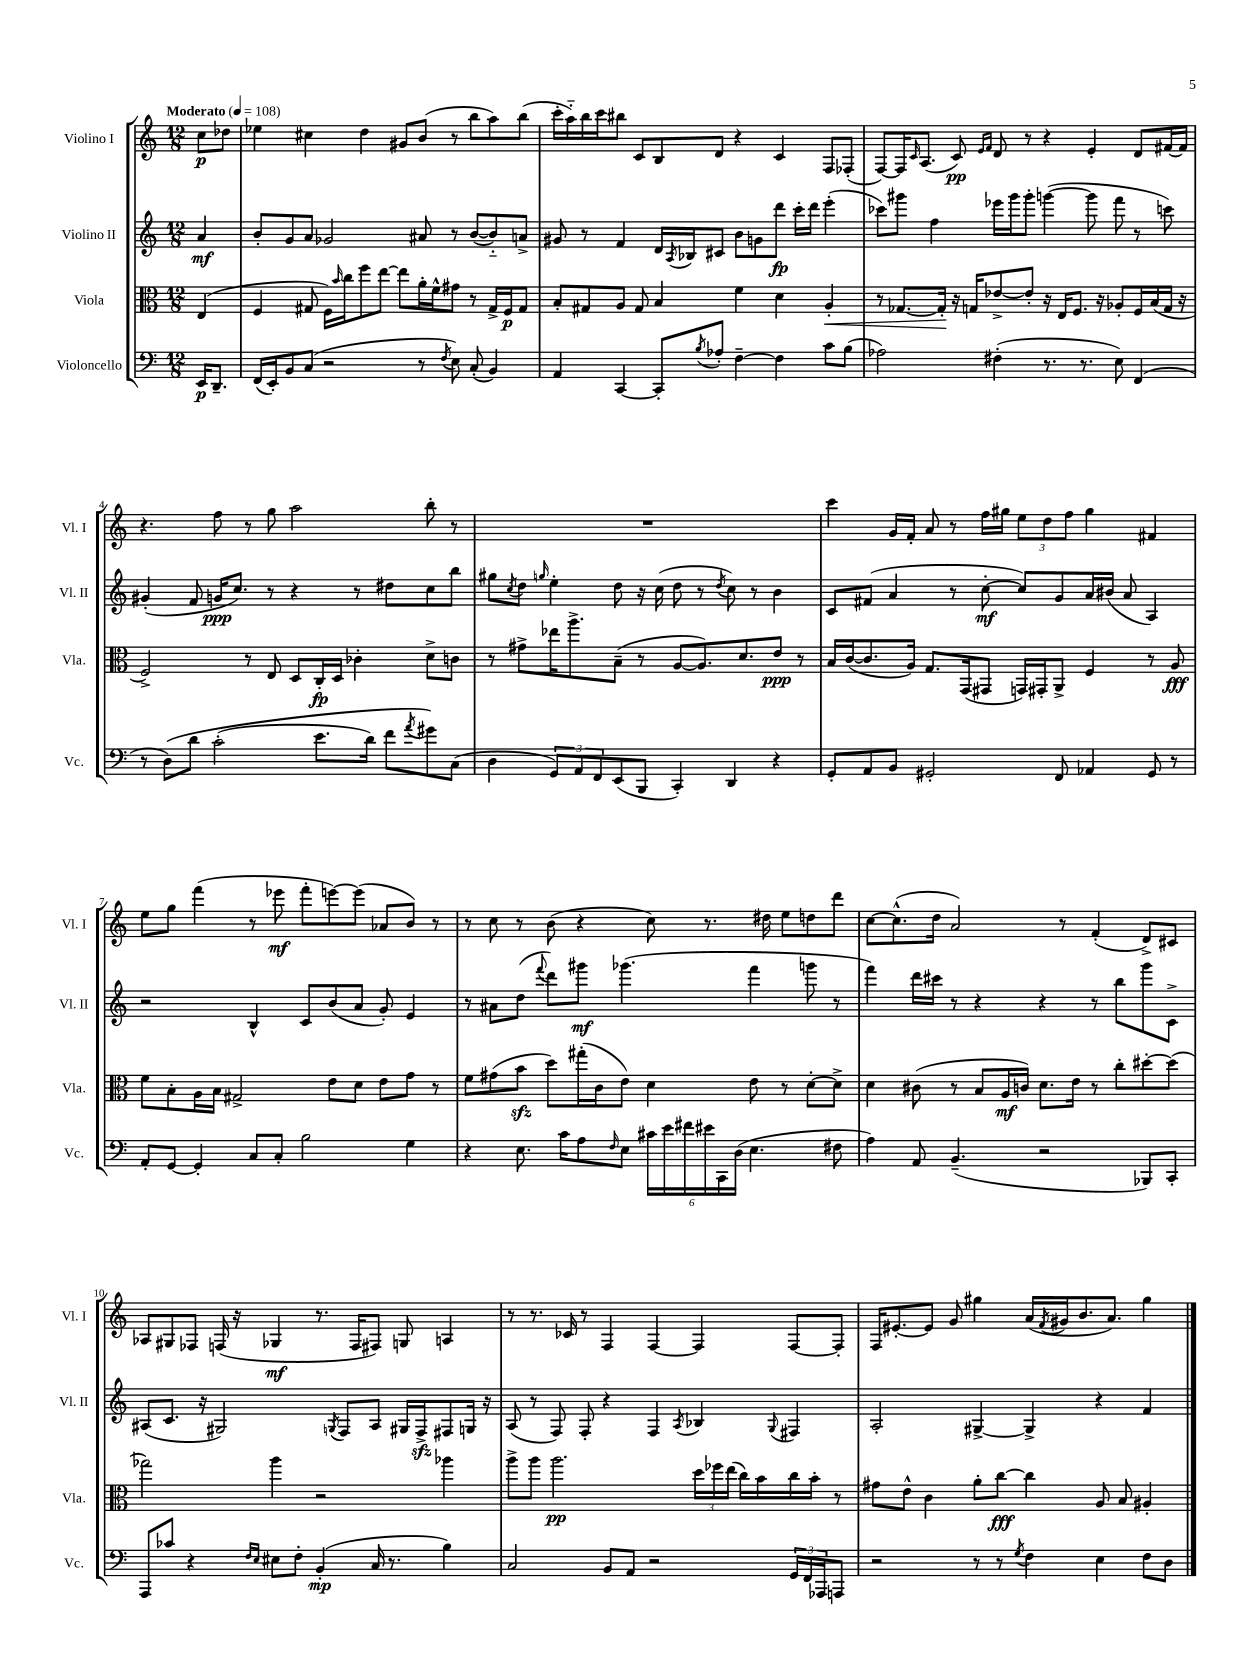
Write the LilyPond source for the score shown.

<<
\new StaffGroup <<
\new Staff = "s0" \with { instrumentName = "Violino I" shortInstrumentName = "Vl. I" } {
    \clef treble \key c \major \numericTimeSignature \time 12/8 \partial 4 \tempo "Moderato" 4 = 108
    c''8\p des''8 |
    ees''4 cis''4 d''4 gis'8 b'8( r8 b''8 a''8) b''8( |
    c'''16-. a''16-_) b''16 c'''16 bis''8 c'8 b8 d'8 r4 c'4 f8 fes8-.( |
    f8~) f16 \grace { c'16 } a8.( c'8\pp) \grace { e'16 f'16 } d'8 r8 r4 e'4-. d'8 fis'16~ fis'16 |
    r4. f''8 r8 g''8 a''2 b''8-. r8 |
    R1. |
    c'''4 g'16 f'16-. a'8 r8 f''16 gis''16 \tuplet 3/2 { e''8 d''8 f''8 } gis''4 fis'4 |
    e''8 g''8 f'''4( r8 ees'''8\mf f'''8-. e'''8~) e'''8( aes'8 b'8) r8 |
    r8 c''8 r8 b'8( r4 c''8) r8. dis''16 e''8 d''8 d'''8 |
    c''8~ c''8.-^( d''16 a'2) r8 f'4-.( d'8->) cis'8 |
    aes8 gis8 fes8 f16( r16 ges4\mf r8. f16 fis8) g8 a4 |
    r8 r8. ces'16 r8 f4 f4~ f4 f8~ f8-. |
    f16 eis'8.~-. eis'8 g'8 gis''4 a'16( \acciaccatura { f'8 } gis'16 b'8. a'8.) gis''4 \bar "|." |
}
\new Staff = "s1" \with { instrumentName = "Violino II" shortInstrumentName = "Vl. II" } {
    \clef treble \key c \major \numericTimeSignature \time 12/8 \partial 4
    a'4\mf |
    b'8-. g'8 a'8 ges'2 ais'8 r8 b'8~( b'8-_) a'8-> |
    gis'8 r8 f'4 d'16 \acciaccatura { a8 } bes16 cis'8 b'8 g'8 d'''8\fp c'''16-. d'''16 e'''4-.( |
    ces'''8) gis'''8 f''4 ees'''16 gis'''16 gis'''8-. g'''4~( g'''8 f'''8 r8 c'''8) |
    gis'4-.( f'8 g'16\ppp c''8.) r8 r4 r8 dis''8 c''8 b''8 |
    gis''8 \acciaccatura { c''8 } d''8 \grace { g''16 } e''4-. d''8 r16 c''16( d''8 r8 \acciaccatura { d''8 } c''8) r8 b'4 |
    c'8 fis'8( a'4 r8 c''8~-.\mf c''8) g'8 a'16 bis'16( a'8 a4) |
    r2 b4-^ c'8 b'8( a'8 g'8-.) e'4 |
    r8 ais'8 d''8( \appoggiatura { f'''8 } d'''8) gis'''8\mf ges'''4.( f'''4 g'''8 r8 |
    f'''4) d'''16 cis'''16 r8 r4 r4 r8 b''8 g'''8 c'8-> |
    ais8( c'8. r16 gis2) \acciaccatura { g8 } f8 ais8 gis16 f16->\sfz fis8 g16 r16 |
    a8( r8 f8) f8-. r4 f4 \acciaccatura { a8 } bes4 \appoggiatura { g8 } fis4 |
    a2-. gis4~-> gis4-> r4 f'4 \bar "|." |
}
\new Staff = "s2" \with { instrumentName = "Viola" shortInstrumentName = "Vla." } {
    \clef alto \key c \major \numericTimeSignature \time 12/8 \partial 4
    e4( |
    f4 gis8 f16) \grace { b'16 } c''16 f''8 e''8~ e''8 a'16-. f'16-^ gis'8 r8 gis16-> f16\p gis8 |
    b8-. gis8 a8 gis8 b4 f'4 d'4 a4-.\< |
    r8 ges8.~ ges16-.\! r16 g16 ees'8~-> ees'8-. r16 e16 f8. r16 aes8-. f16 b16( g16 r16 |
    f2->) r8 e8 d8 c16-.\fp d16 ces'4-. d'8-> c'8 |
    r8 gis'8-> ees''16 a''8.-> b8--( r8 a8~ a8.) d'8. e'8\ppp r8 |
    b16 c'16~( c'8. a16) g8. g,16( gis,8 g,16) gis,16-. a,8-> f4 r8 a8\fff |
    f'8 b8-. a16 b16 gis2-> e'8 d'8 e'8 g'8 r8 |
    f'8 gis'8( b'8\sfz d''8) gis''16-.( c'16 e'8) d'4 e'8 r8 d'8~-. d'8-> |
    d'4 cis'8( r8 b8 a16\mf c'16) d'8. e'16 r8 c''8-. dis''8~-. dis''8( |
    ges''2) a''4 r2 aes''4 |
    a''8-> a''8 a''2.\pp \tuplet 3/2 { d''16 fes''16 e''16( } c''16) b'16 c''16 b'16-. r8 |
    gis'8 e'8-^ c'4 a'8-. c''8~\fff c''4 a8 b8 ais4-. \bar "|." |
}
\new Staff = "s3" \with { instrumentName = "Violoncello" shortInstrumentName = "Vc." } {
    \clef bass \key c \major \numericTimeSignature \time 12/8 \partial 4
    e,16\p d,8.-- |
    f,16( e,16-.) b,8 c8( r2 r8 \acciaccatura { f8 } e8) c8-.( b,4) |
    a,4 c,4~ c,8-. \acciaccatura { b8 } aes8-. f4~-- f4 c'8 b8( |
    aes2) fis4-.( r8. r8. e8) f,4( |
    r8 d8)\( d'8 c'2-.( e'8. d'16) f'8 \acciaccatura { a'8 } gis'8\) c8( |
    d4 \tuplet 3/2 { g,8) a,8 f,8 } e,8( b,,8 c,4-.) d,4 r4 |
    g,8-. a,8 b,8 gis,2-. f,8 aes,4 gis,8 r8 |
    a,8-. g,8~ g,4-. c8 c8-. b2 g4 |
    r4 e8. c'16 a8 \grace { f16 } e8 \tuplet 6/4 { cis'16 e'16 fis'16 eis'16 c,16 d16( } e4. fis8 |
    a4) a,8 b,4.--( r2 bes,,8) c,8-. |
    a,,8 ces'8 r4 \grace { f16 e16 } eis8 f8-. b,4-.\mp( c16 r8. b4) |
    c2 b,8 a,8 r2 \tuplet 3/2 { g,16 f,16 aes,,16 } a,,8 |
    r2 r8 r8 \acciaccatura { g8 } f4 e4 f8 d8 \bar "|." |
}
>>
>>
